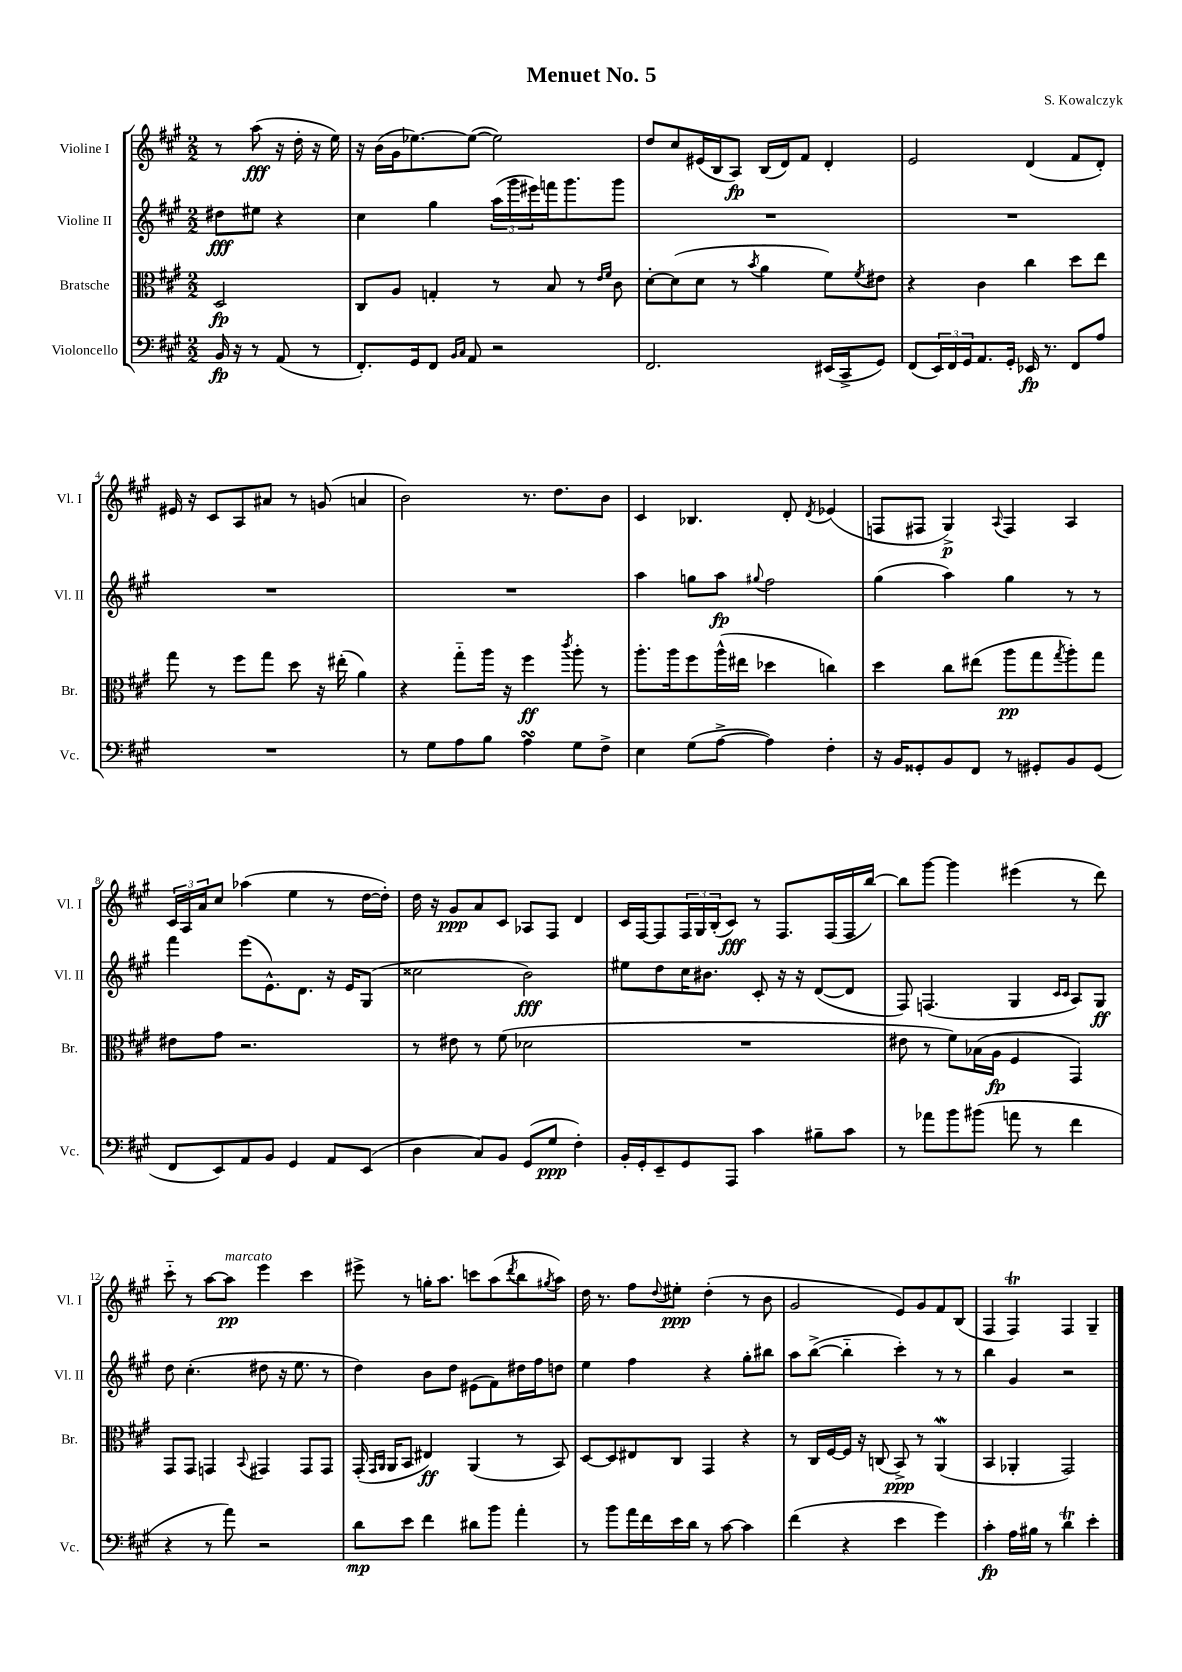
\header { title = "Menuet No. 5" composer = "S. Kowalczyk" }
<<
\new StaffGroup <<
\new Staff = "s0" \with { instrumentName = "Violine I" shortInstrumentName = "Vl. I" } {
    \clef treble \key a \major \numericTimeSignature \time 2/2 \partial 2
    r8 a''8\fff( r16 d''16-. r16 e''16) |
    r16 b'16( gis'16 ees''8.~) ees''8~( ees''2) |
    d''8 cis''8 eis'16( b16 a8\fp) b16( d'16) fis'8 d'4-. |
    e'2 d'4( fis'8 d'8-.) |
    eis'16 r16 cis'8 a8 ais'8 r8 g'8( a'4 |
    b'2) r8. d''8. b'8 |
    cis'4 bes4. d'8-. \acciaccatura { d'8 } ees'4( |
    f8 fis8 gis4->\p) \appoggiatura { a8 } fis4 a4 |
    \tuplet 3/2 { cis'16 a16 a'16 } cis''8 aes''4( e''4 r8 d''16~ d''16-.) |
    d''16 r16 gis'8\ppp a'8 cis'8 aes8 fis8 d'4 |
    cis'16 fis16~ fis8 \tuplet 3/2 { fis16 gis16 b16-.( } cis'8\fff) r8 fis8. fis16( fis16 b''16~) |
    b''8 gis'''8~ gis'''4 eis'''4( r8 d'''8) |
    cis'''8-_ r8 a''8~ a''8\pp^\markup { \italic "marcato" } e'''4 cis'''4 |
    eis'''8-> r8 g''16-. a''8. c'''8 a''8( \acciaccatura { d'''8 } b''8 \acciaccatura { gis''8 } a''8) |
    d''16 r8. fis''8 \appoggiatura { d''8 } eis''8-.\ppp d''4-.( r8 b'8 |
    gis'2 e'8) gis'8 fis'8 b8( |
    fis4 fis4\trill) fis4 gis4-- \bar "|." |
}
\new Staff = "s1" \with { instrumentName = "Violine II" shortInstrumentName = "Vl. II" } {
    \clef treble \key a \major \numericTimeSignature \time 2/2 \partial 2
    dis''8\fff eis''8 r4 |
    cis''4 gis''4 \tuplet 3/2 { a''16( gis'''16 eis'''16) } f'''16 gis'''8. gis'''8 |
    R1 |
    R1 |
    R1 |
    R1 |
    a''4 g''8 a''8\fp \appoggiatura { gis''8 } fis''2 |
    gis''4( a''4) gis''4 r8 r8 |
    fis'''4 e'''8( e'8.-^) d'8. r16 e'16 gis8( |
    cisis''2 b'2\fff) |
    eis''8 d''8 cis''16 bis'8. cis'8-. r16 r16 d'8~( d'8 |
    fis8) f4.( gis4 \grace { cis'16 cis'16 } a8) gis8\ff |
    d''8 cis''4.-.( dis''8 r16 e''8. r8 |
    d''4) b'8 d''8 eis'8( fis'8) dis''16 fis''16 d''8 |
    e''4 fis''4 r4 gis''8-. bis''8 |
    a''8 b''8~->( b''4-_ cis'''4-.) r8 r8 |
    b''4 gis'4 r2 \bar "|." |
}
\new Staff = "s2" \with { instrumentName = "Bratsche" shortInstrumentName = "Br." } {
    \clef alto \key a \major \numericTimeSignature \time 2/2 \partial 2
    d2\fp |
    cis8 a8 g4-. r8 b8 r8 \grace { e'16 fis'16 } cis'8 |
    d'8~-. d'8( d'8 r8 \acciaccatura { b'8 } a'4 fis'8) \acciaccatura { fis'8 } eis'8 |
    r4 cis'4 cis''4 d''8 e''8 |
    gis''8 r8 fis''8 gis''8 d''8 r16 eis''16-.( a'4) |
    r4 gis''8-_ a''16 r16 fis''4\ff \acciaccatura { cis'''8 } a''8-. r8 |
    a''8.-. a''16 fis''8 a''16-^( eis''16 des''4 c''4) |
    d''4 cis''8 eis''8( a''8\pp gis''8 \acciaccatura { gis''8 } a''8-.) gis''8 |
    eis'8 gis'8 r2. |
    r8 eis'8 r8 fis'8( des'2 |
    R1 |
    eis'8 r8 fis'8) bes16( a16\fp fis4 gis,4) |
    gis,8 gis,8 g,4 \appoggiatura { b,8 } gis,4 gis,8 gis,8 |
    gis,16-.( \grace { gis,16 a,16 } a,16 b,8 eis4\ff) a,4( r8 b,8) |
    d8~ d8 eis8 cis8 gis,4 r4 |
    r8 cis16 fis16~ fis16 r16 c8( b,8->\ppp) r8 a,4\mordent( |
    b,4 aes,4-. gis,2) \bar "|." |
}
\new Staff = "s3" \with { instrumentName = "Violoncello" shortInstrumentName = "Vc." } {
    \clef bass \key a \major \numericTimeSignature \time 2/2 \partial 2
    b,16\fp r16 r8 a,8( r8 |
    fis,8.-.) gis,16 fis,8 \grace { b,16 cis16 } a,8 r2 |
    fis,2. eis,16( cis,16-> gis,8) |
    fis,8( \tuplet 3/2 { e,16) fis,16 gis,16 } a,8. gis,16-. ees,16\fp r8. fis,8 a8 |
    R1 |
    r8 gis8 a8 b8 a4\turn gis8 fis8-> |
    e4 gis8( a8~-> a4) fis4-. |
    r16 b,16 gisis,8-. b,8 fis,8 r8 gis,8-. b,8 gis,8( |
    fis,8 e,8) a,8 b,8 gis,4 a,8 e,8( |
    d4 cis8) b,8 gis,8( gis8\ppp fis4-.) |
    b,16-. gis,16-. e,8-- gis,8 a,,8 cis'4 bis8-- cis'8 |
    r8 aes'8 b'8 bis'8( a'8 r8 fis'4 |
    r4 r8 a'8) r2 |
    d'8\mp e'8 fis'4 dis'8 b'8 a'4-. |
    r8 b'8 a'16 fis'16 e'16 d'16 r8 cis'8~ cis'4 |
    fis'4( r4 e'4 gis'4) |
    cis'4-.\fp a16 bis16 r8 d'4\trill e'4-. \bar "|." |
}
>>
>>
